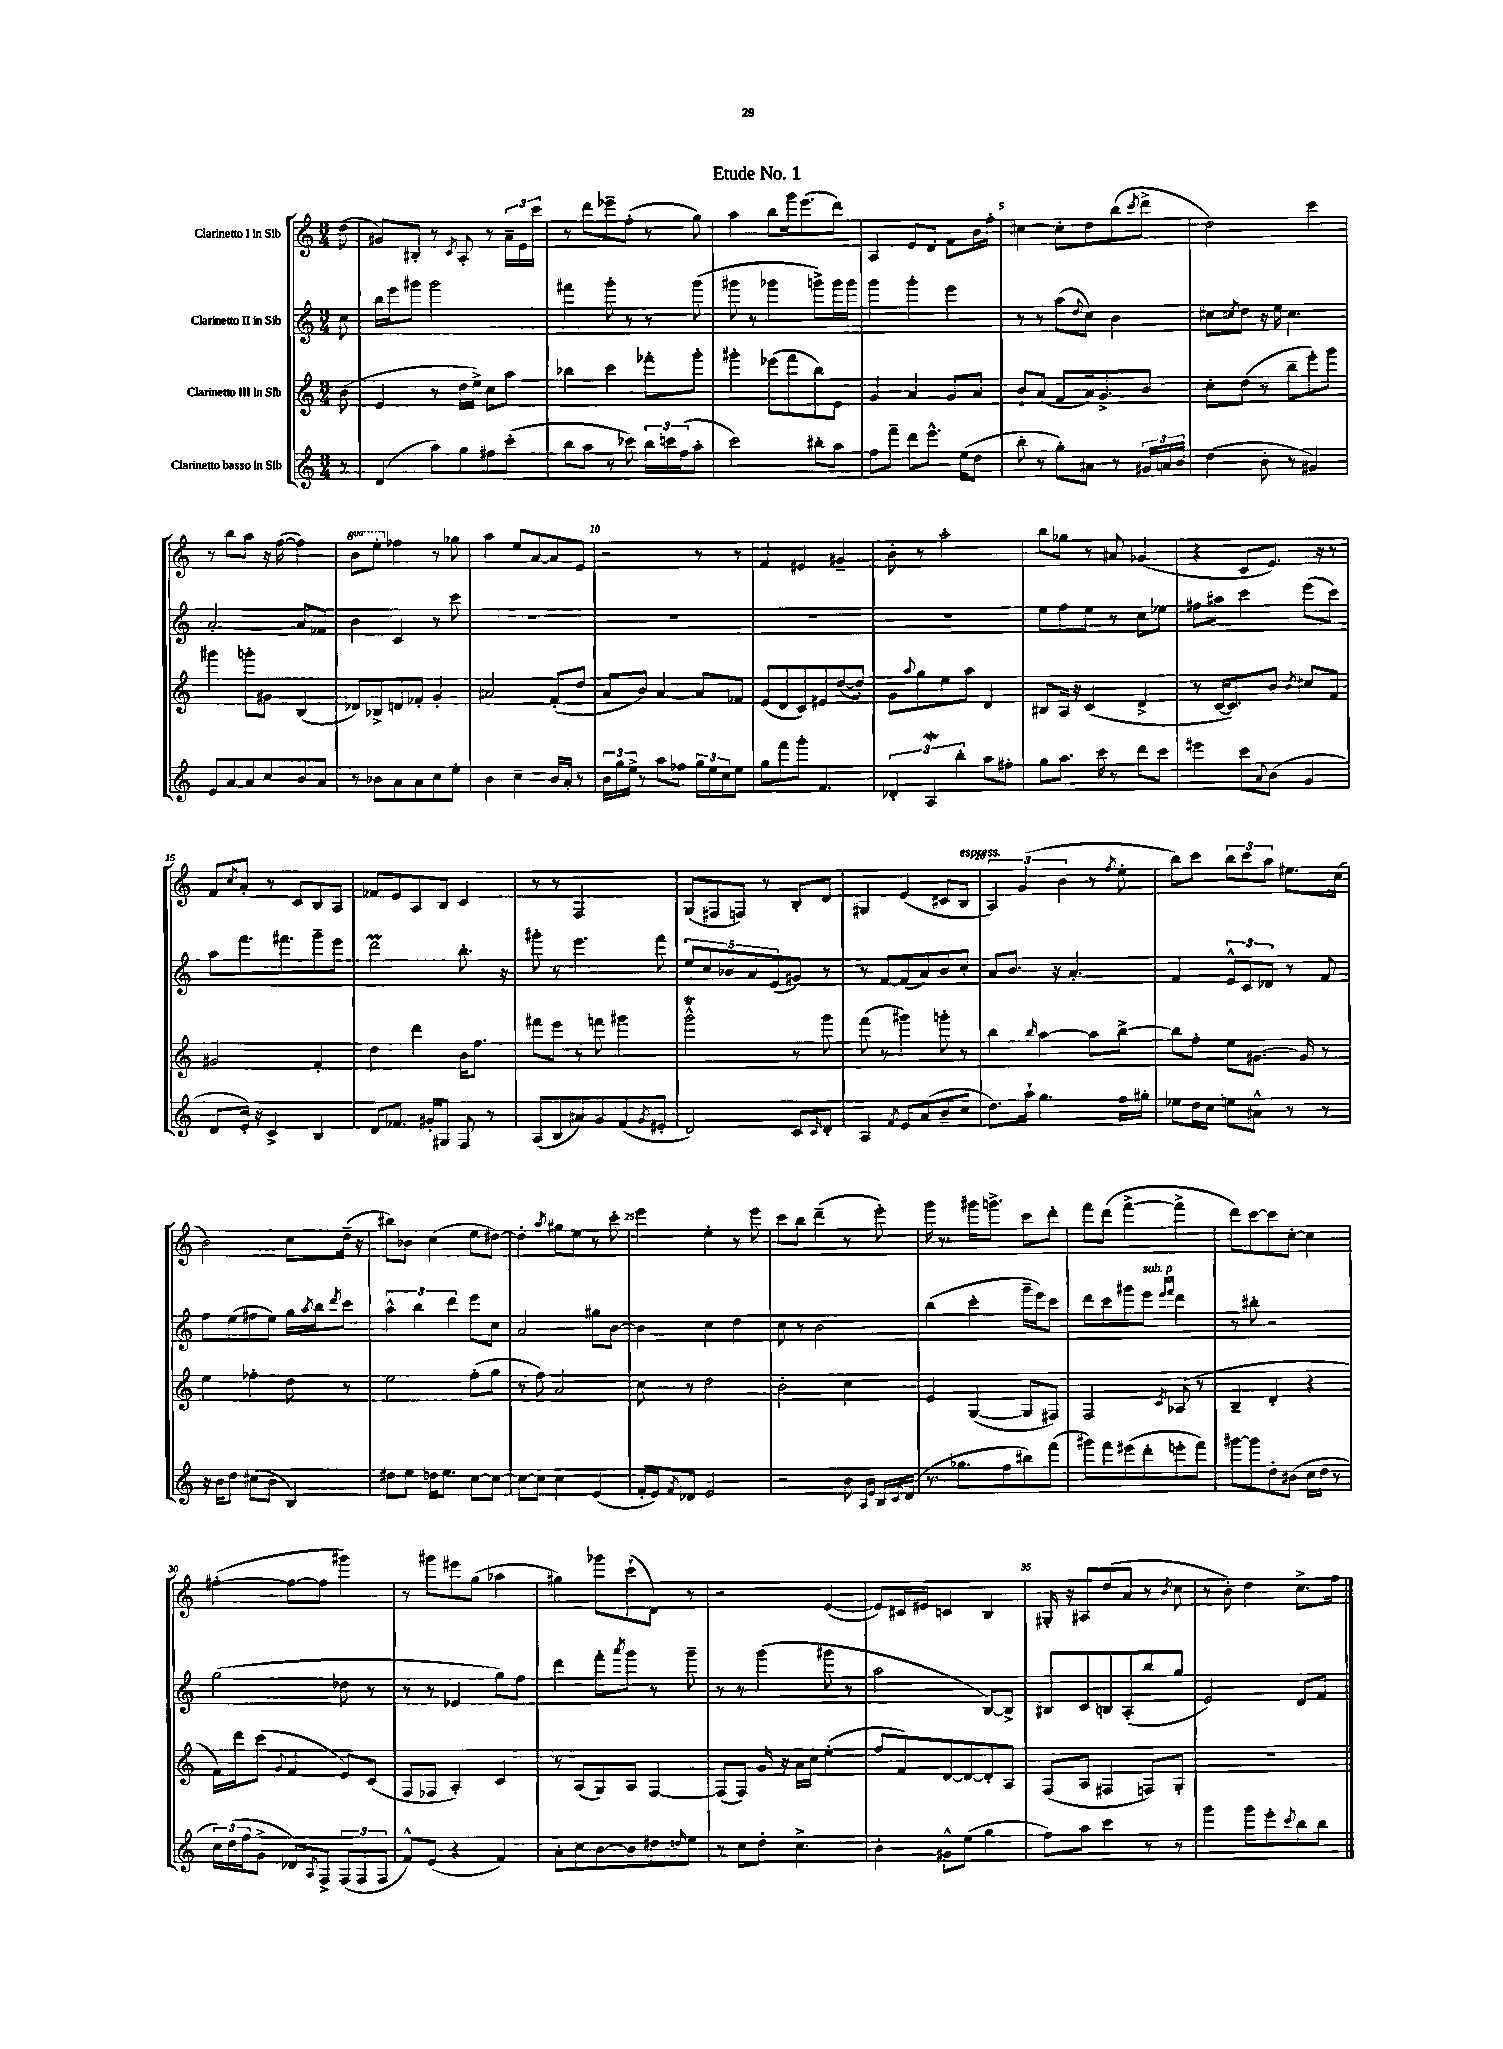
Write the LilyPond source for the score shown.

\header { title = "Etude No. 1" }
<<
\new StaffGroup <<
\new Staff = "s0" \with { instrumentName = "Clarinetto I in Sib" } {
    \clef treble \key c \major \numericTimeSignature \time 3/4 \set Staff.ottavationMarkups = #ottavation-simple-ordinals \partial 8
    d''8( |
    gis'8) bis8-. r8 \acciaccatura { c'8 } a8-. r8 \tuplet 3/2 { a'16-- e'16 c'''16 } |
    r8 d'''8 ees'''8-- f''8-.( r8 g''8) |
    a''4 b''8 g'''16 e'''8.( d'''8) |
    a4 e'8 d'8 f'8 b'16 f''16-. |
    cis''4~ cis''8-. d''8 b''8( \acciaccatura { c'''8 } d'''8-> |
    d''2) c'''4 |
    r8 b''8 a''8 r16 f''16~( f''4) |
    \ottava #1 b''8 e'''8-. \ottava #0 fes''4 r8 ges''8 |
    a''4 e''8 a'8~ a'8 e'8 |
    r2 r8 r8 |
    f'4 eis'4 gis'4-- |
    b'8-. r8 a''2-. |
    b''8 ges''8 r8 ais'8 ges'4( |
    r4 c'8 e'8.) r16 r8 |
    f'8 \acciaccatura { c''8 } a'8-. r8 c'8 b8 a8 |
    fes'8 e'8 a8 b8 c'4 |
    r8 r8 f2 |
    g8( fis8 f8) r8 b8-. d'8 |
    gis4 e'4( cis'8 b8^\markup { \italic "espress." } |
    \tuplet 3/2 { a4) g'4( b'4 } r8 \acciaccatura { f''8 } e''8-. |
    b''8) c'''8 \tuplet 3/2 { b''8 c'''8 a''8 } eis''8. c''16( |
    b'2) c''8 d''16--( r16 |
    bis''8) bes'8 c''4( e''8 dis''8~) |
    dis''4-. \acciaccatura { a''8 } gis''8 e''8 r8 c'''8-. |
    e'''4 e''4-. r8 e'''8 |
    c'''8 b''8 d'''4--( r8 e'''8-.) |
    g'''16 r8. gis'''16 g'''8.-> c'''8 d'''8-. |
    f'''8 d'''8( f'''4~-> f'''4-> |
    d'''8) c'''8~ c'''8 c''8~-. c''4 |
    fis''4~-.( fis''8~ fis''8 gis'''4) |
    r8 gis'''8 eis'''8 g''8( aes''4 |
    gis''4) ges'''8 c'''8-!( d'8) r8 |
    r2 e'4~( |
    e'8) cis'16 eis'16 c'4 b4 |
    gis16-. r16 ais8 d''8( a'8 r8 \acciaccatura { b'8 } c''8 |
    r8 b'8-.) d''4 c''8.-> f''16 \bar "|." |
}
\new Staff = "s1" \with { instrumentName = "Clarinetto II in Sib" } {
    \clef treble \key c \major \numericTimeSignature \time 3/4 \partial 8
    c''8 |
    b''16 e'''16 gis'''8 gis'''2 |
    fis'''4 g'''8-. r8 r8 g'''8( |
    gis'''8 r8 ges'''4 g'''8->) g'''16 g'''16 |
    g'''4 g'''4-. e'''4 |
    r8 r8 a''8( \appoggiatura { d''8 } c''8) b'4 |
    cis''8 \acciaccatura { c''8 } d''8 r16 e''16 c''4. |
    a'2~-. a'8 fes'8 |
    b'4 c'4 r8 c'''8 |
    R2. |
    R2. |
    R2. |
    R2. |
    e''8 f''8 e''8 r8 c''8 ees''8 |
    fis''8 ais''8 c'''4 e'''8( c'''8) |
    a''8 f'''8. fis'''8. g'''8-- e'''8 |
    d'''2\prall b''8.-. r16 |
    gis'''8-. r8 e'''4. f'''8 |
    \tuplet 5/4 { e''8 c''8 bes'8 a'8 e'8( } gis'8) r8 |
    r8 f'8~ f'8( a'8) b'8 c''8-. |
    a'8 b'8. r16 a'4.-. |
    f'4 \tuplet 3/2 { e'8-^ c'8 des'8 } r8 f'8 |
    f''8 e''8( fis''8 e''8) g''16 \acciaccatura { a''8 } b''16 \acciaccatura { d'''8 } c'''8 |
    \tuplet 3/2 { a''4-^ b''4 d'''4 } e'''8 c''8 |
    a'2 gis''8 b'8~ |
    b'4 c''4 d''4 |
    c''8 r8 b'2 |
    b''4( c'''4-. g'''16-- e'''16) c'''8 |
    d'''8 c'''8 gis'''8 e'''8^\markup { \italic "sub. p" } \grace { e'''16 f'''16 } d'''4 |
    r8 bis''8-. r2 |
    g''2( des''8 r8 |
    r8 r8 ees'4 g''8) f''8 |
    d'''4 f'''8-. \acciaccatura { a'''8 } g'''8 r8 g'''8-- |
    r8 r8 g'''4( gis'''8 r8 |
    a''2 b8~) b8-> |
    bis8 c'8 b8 a8-.( b''8 g''8 |
    e'2) d'8 f'8 \bar "|." |
}
\new Staff = "s2" \with { instrumentName = "Clarinetto III in Sib" } {
    \clef treble \key c \major \numericTimeSignature \time 3/4 \partial 8
    b'8( |
    e'4 r8 d''16 e''16->) c''8 a''8 |
    bes''4 c'''4 fes'''8-. g'''8-. |
    gis'''4-. ees'''8( f'''8 b''8) e'8 |
    g'4 a'4 g'8 a'8 |
    b'8-! a'8( f'8 a'16) g'8.-> b'8 |
    c''8-. d''8( r8 b''8-- e'''8-.) g'''8 |
    gis'''4 g'''8-. gis'8 b4( |
    des'8) bes8-> d'8 fes'8-. g'4-. |
    ais'2 f'8-.( d''8 |
    a'8 b'8) a'4~ a'8 fes'8 |
    e'8( d'8 c'8) eis'8 d''8~( d''8-.) |
    g'8 \appoggiatura { a''8 } g''8 e''8 a''8 d'4 |
    bis8 a16 r16 c'4( d'4-> |
    r8 c'16~ c'8.) b'8 \acciaccatura { b'8 } cis''8 f'8 |
    gis'2 f'4-. |
    d''4 d'''4 b'16 f''8. |
    fis'''8 e'''8 r8 f'''8 gis'''4 |
    g'''2-^\trill r8 g'''8 |
    f'''8( r8 gis'''4) g'''8-. r8 |
    b''4 \grace { b''16 } a''4~ a''8 b''8~-> |
    b''8 f''8-. e''8 gis'8.~ gis'16 r8 |
    e''4 fes''4-. d''8 r8 |
    e''2 f''8-.( g''8 |
    r8 f''8) a'2 |
    c''8 r8 d''2 |
    b'2-. c''4 |
    e'4 g4~( g8 fis8) |
    f2 \acciaccatura { c'8 } aes8( r8 |
    b4-- d'4-. r4 |
    f'16) d'''16 c'''8( \appoggiatura { g'8 } f'4 e'8) c'8( |
    f8 fes8 a4-.) c'4 |
    r8 a8( g8) a8 f4~ |
    f8( f8) g'16 r16 a'16 c''16 e''4-.( |
    f''8 f'8) d'8~ d'8~ d'8-. a8 |
    f8( a8 fis4 f8) g8-. |
    R2. \bar "|." |
}
\new Staff = "s3" \with { instrumentName = "Clarinetto basso in Sib" } {
    \clef treble \key c \major \numericTimeSignature \time 3/4 \partial 8
    r8 |
    d'4( a''8) g''8 fis''8 c'''8-.( |
    b''8 a''8 r8 ces'''8) \tuplet 3/2 { b''16 c'''16 f''16( } a''8-. |
    c'''2) bis''8-. a''8 |
    f''8 f'''8-- d'''8 e'''8.-^ e''16( d''8 |
    b''8-. r8 g''8-.) ais'8 r8 \tuplet 3/2 { gis'16 a'16 b'16 } |
    d''4( b'8-. r8 gis'4) |
    e'8 a'8~ a'8 c''8 b'8 a'8 |
    r8 bes'8 a'8 a'8 c''8 e''8-. |
    b'4 c''4-- b'16 a'16-. r8 |
    \tuplet 3/2 { b'16 g''16 e''16-> } r8 a''8 fes''8 \tuplet 3/2 { g''16 e''16 c''16 } e''8 |
    g''8 f'''8 g'''8-. f'4. |
    \tuplet 3/2 { des'4-. a4\mordent b''4-. } a''8 fis''8-. |
    g''8 a''8. c'''16 r8 d'''8 c'''8 |
    eis'''4 c'''8 \appoggiatura { a'8 } b'8( g'4 |
    d'8 e'16-.) r16 c'4-> b4 |
    d'8 fes'8. gis'16-. gis8 f8 r8 |
    a8( b8 ais'8) g'8 f'8( \acciaccatura { g'8 } eis'8-. |
    d'2) c'8 \grace { c'16 } d'8-. |
    a4 \acciaccatura { f'8 } e'8 a'8( b'8-- c''8 |
    d''8.) a''16-! g''4. f''16 gis''16-. |
    ees''8 d''16 c''16 e''8 ais'8-^ r8 r8 |
    r16 b'16 d''8 cis''8( b'8 b4) |
    dis''8 e''8 d''16 e''8. c''8~ c''8~ |
    c''8~ c''8 c''4 e'4( |
    f'16-. e'16) \acciaccatura { f'8 } des'8 e'2 |
    r2 b'8 \grace { a16 e'16 } b16 \appoggiatura { c'8 } d'16( |
    r8. ges''8. f''8 bis''8) f'''8( |
    gis'''8) f'''8 eis'''8( d'''8-. e'''8-. f'''8) |
    gis'''8~ gis'''8 d''8-. bis'8( c''16 d''16 r8 |
    \tuplet 3/2 { c''16) d''16( f''16 } g'8-> des'8) \acciaccatura { a8 } f8-> \tuplet 3/2 { f8( f8 f8 } |
    f'8-^) e'8( r4 f'4) |
    a'8-. c''8 b'8~ b'8 dis''8 \grace { d''16 } e''8 |
    r8 c''8 d''8-. c''4.-> |
    b'4-. gis'8-^ e''8( g''4 |
    f''8) a''8 c'''4 r8 r8 |
    g'''4 g'''8 e'''8-. \acciaccatura { c'''8 } b''8 b''8 \bar "|." |
}
>>
>>
\layout { \context { \Score \override BarNumber.break-visibility = ##(#f #t #t) barNumberVisibility = #(every-nth-bar-number-visible 5) } }
